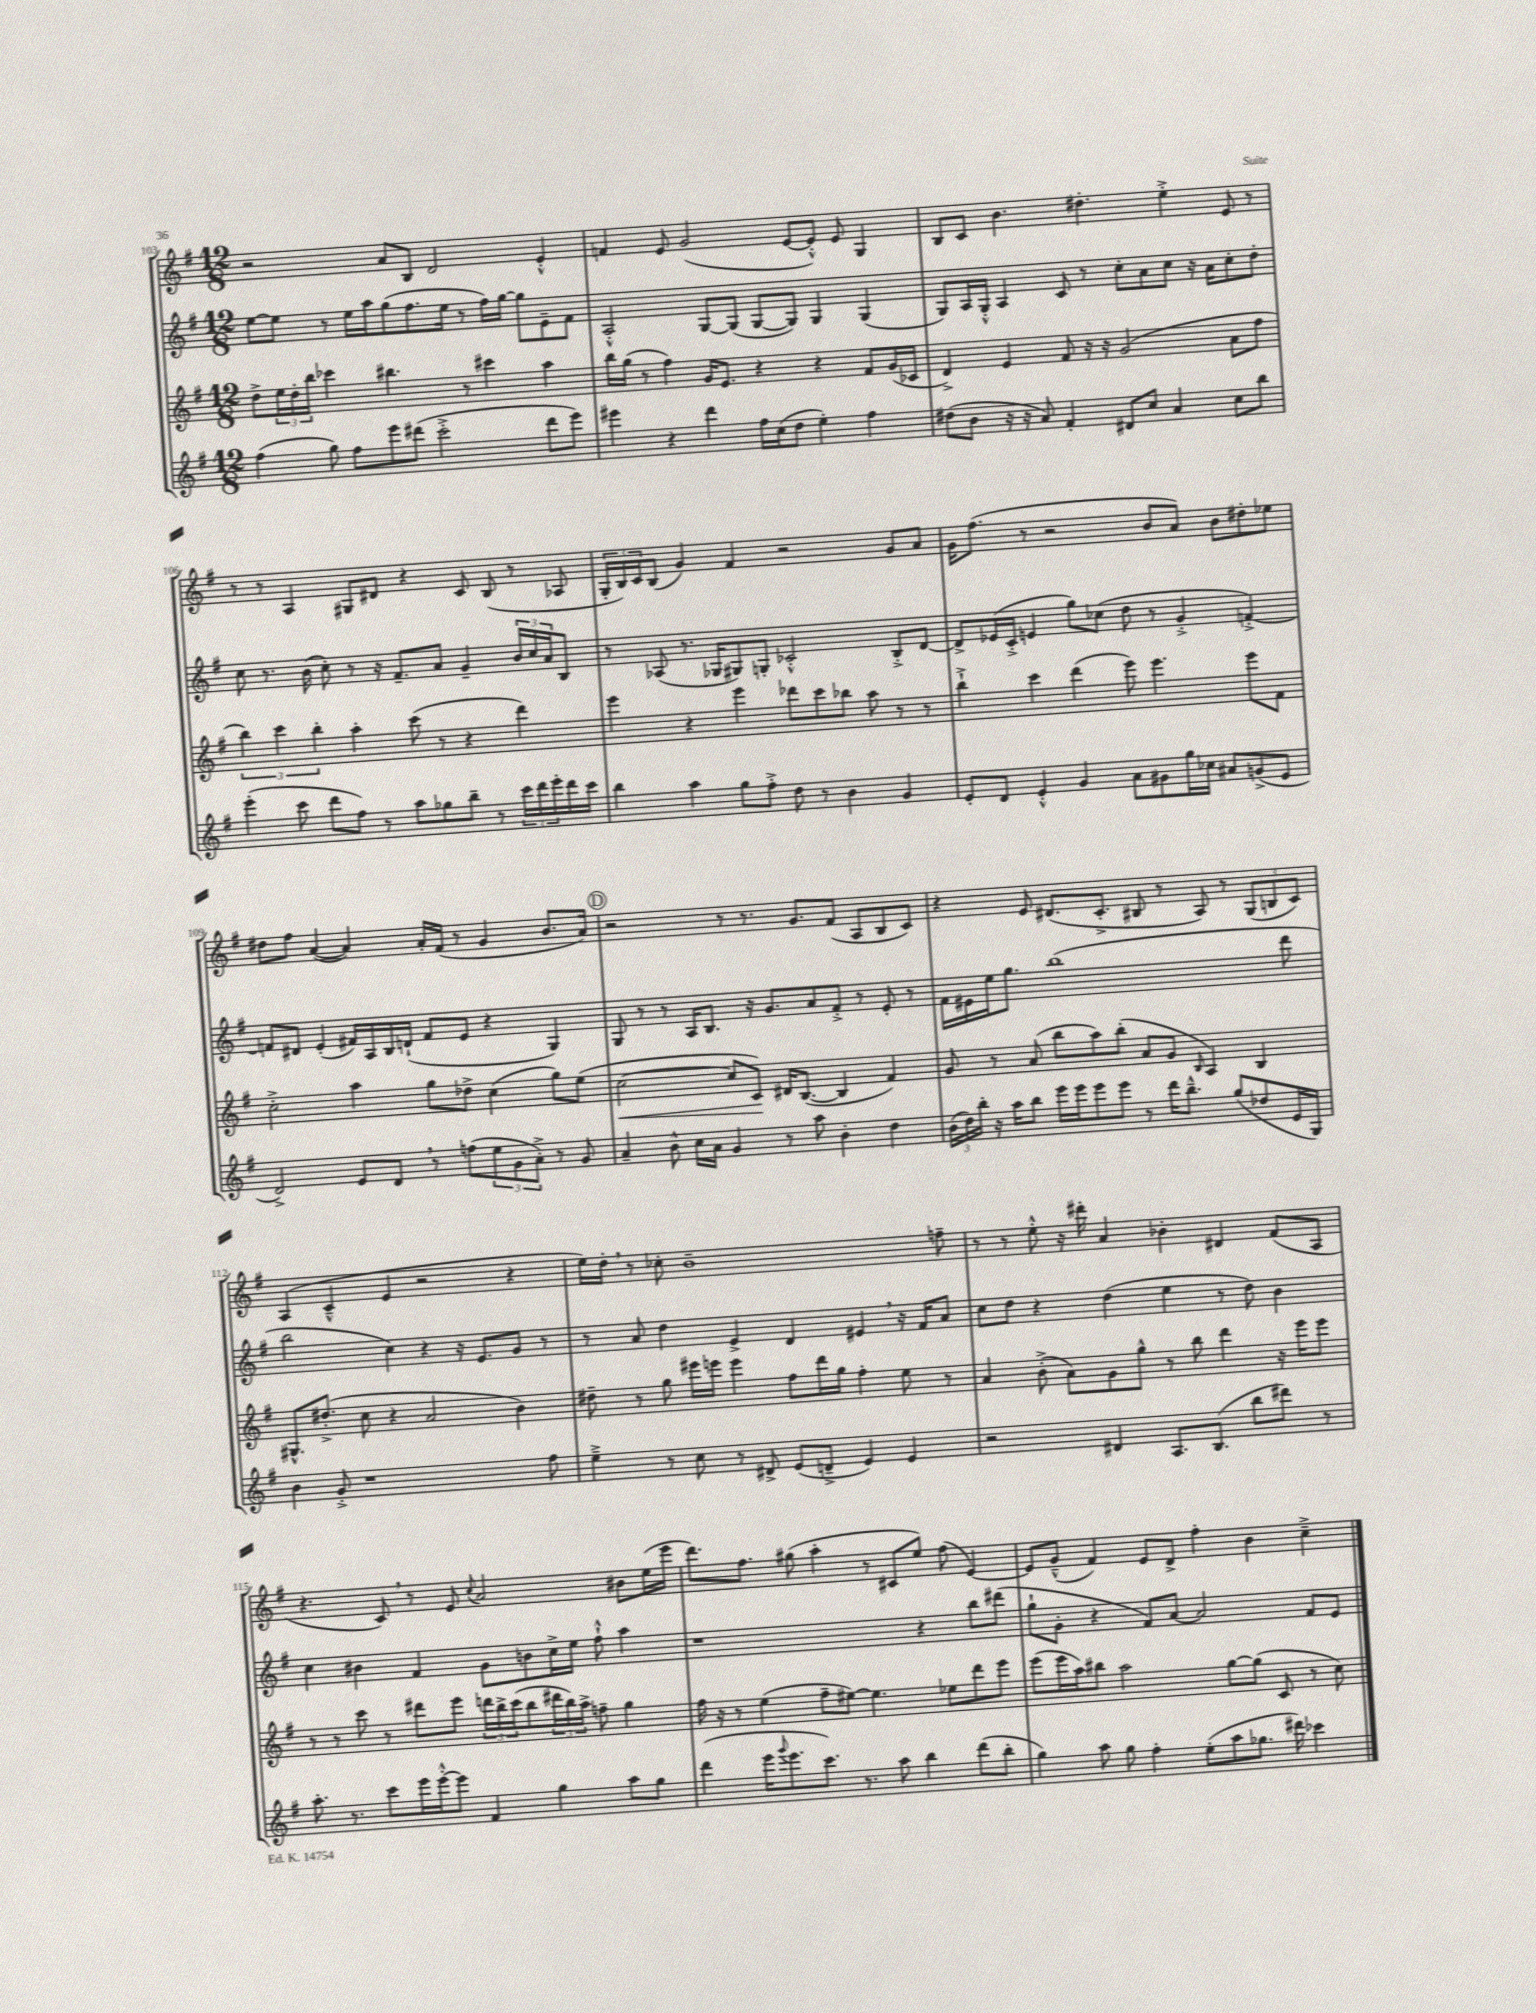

**kern	**kern	**kern	**kern
*staff4	*staff3	*staff2	*staff1
*clefG2	*clefG2	*clefG2	*clefG2
*k[f#]	*k[f#]	*k[f#]	*k[f#]
*M12/8	*M12/8	*M12/8	*M12/8
(4ff#\	8dd^\L	[8ee\L	2r
.	24ee\L	8ee\]J	.
.	24dd'\	.	.
.	24bb\JJ	.	.
8gg\)	4ccc-\	8r	.
8ff#\L	.	16ee\LL	.
.	.	16aa\J	.
8eee\	4.bb#\	(8gg\	8a/L
(8ddd#\J	.	8.ff#\	8B/J
2ccc'^\	.	.	2d/
.	.	16ee\Jk	.
.	8r	8r	.
.	4ccc#\	16ff#\LL)	.
.	.	[16gg\JJ	.
.	.	8gg\]L	.
8ddd#\L	4aa\	8e~\	4e'^^/
8eee\J)	.	8f#\J	.
=	=	=	=
4eee#\	16bb\LL	2A'^^/	4f/
.	(16gg\JJ	.	.
.	8r	.	.
4r	4ff#\)	.	8e/
.	.	.	(2g/
4ddd\	16g/LK	[8G/L	.
.	8.e/J	.	.
.	.	(8G/]J	.
16ff#\LL	4r	[8G/L	.
(16cc\J	.	.	.
8dd\J	.	8G/]J)	[8e/L
4ee'\)	4r	4G/	8e'^^/]J)
.	.	.	8e/
4ff#\	8f#/L	(4G/	4G/
.	(16g/L	.	.
.	16c-/JJ	.	.
=	=	=	=
(8dd#\L	4d^/)	8G/L)	8B/L
8b\J	.	16A/L	8c/J
.	.	16G'^^/JJ	.
16r	4e/	4A/	4.b\
16r	.	.	.
8a/)	.	.	.
4f#'/	8f#/	8c/	.
.	16r	8r	4.dd#'\
.	16r	.	.
8d#/L	(2g/	8cc'\L	.
8cc/J	.	8a\	.
4a/	.	8cc\J	4ee'^\
.	.	16r	.
.	.	16a\LK	.
8cc\L	8a\L	8cc'\	8e/
8bb\J	8ff#\J	8dd'\J	8r
=	=	=	=
(4eee'\	6bb\)	8cc\	8r
.	.	8.r	8r
.	6ccc\	.	.
8ccc\	.	.	4A/
.	.	(16b\	.
.	6bb'\	.	.
8ddd\L	.	8cc'\)	.
8ff#\J)	4aa'\	8r	8G#/L
8r	.	16r	8d#/J
.	.	8.f#~/L	.
8aa\L	(8ccc\	.	4r
8gg-\	8r	8a/J	.
8bb~\J	4r	4g~/	8c/
8r	.	.	(8B/
24ccc\LL	4ddd\)	24b/LL	8r
24ddd\	.	24cc/	.
24eee'\	.	24a/J	.
16ddd\	.	8B/J	8A-/
16ccc\JJ	.	.	.
=	=	=	=
4bb\	4eee\	8r	24G'/LL
.	.	.	24B/)
.	.	.	24c/J
.	.	(8A-/	(8B/J
4aa\	4r	8.r	4g/)
.	.	16G-/LK	.
8gg\L	4eee\	8G#/)	4f#/
8ff#'^\J	.	8G'/J	.
8dd\	8ddd-\L	2c-'^^/	2r
8r	8ccc\	.	.
4b\	8bb-\J	.	.
.	8aa\	.	.
4g/	8r	8B'^/L	8g/L
.	8r	[8d/J	8a/J
=	=	=	=
8e'/L	4bb`^\	8d^/]L	16g\LK
.	.	.	(8.ff#\J
8d/J	.	(16e-/L	.
.	.	16c'^/JJ	.
4e'^^/	4ccc\	4e/	8r
.	.	.	2r
4g/	(4ddd\	8gg\L)	.
.	.	(8cc-\J	.
8a\L	8eee\)	8dd\	.
8g#\	4.eee\	8r	8b/L
16gg\L	.	4g'^/	8a/J)
16cc-\JJ	.	.	.
8a#/L	.	.	8b\L
(8g^/	8eee\L	[4f'^/)	8dd#'\
8e/J	8f#\J	.	8ee-\J
=	=	=	=
2d^/)	2cc'^\	8f/]L	8dd#\L
.	.	8d#/J	8ff#\J
.	.	(4e'/	([4a/
8e/L	4aa\	16f#/LL)	4a/])
.	.	16A/	.
8d/J	.	16B/	.
.	.	(16d`/JJ	.
8r	8gg\L	8f#/L	16a'/LL
.	.	.	(16f#/JJ
(8ff\L	8dd-^\J	8e/J	8r
12ee\	(4cc\	4r	4g/
12g\	.	.	.
12a'^\J)	.	.	.
8r	8gg\L)	4G/)	8.b/L
8g/	(8ee\J	.	.
.	.	.	16a/Jk)
=	=	=	=
4a~/	[2cc\	8G/	2r
.	.	8r	.
8b^^\	.	8r	.
16cc\LL	.	16A/LK	.
16a\JJ	.	8.B/J	.
4g/	8cc/]L	.	8r
.	8c/J)	16r	8.r
.	.	8.g/L	.
8r	16d#/LK	.	.
.	([8.B/J	.	8.g/L
8aa\	.	8a/	.
4b'\	4B/]	8f#'^/J	(8f#/J
.	.	8r	8A/L
4dd\	4f#/)	8e'/	8B/
.	.	8r	8c/J)
=	=	=	=
(24b\LL	8g/	16f#\LL	4r
24dd\)	.	.	.
.	.	16e#\	.
24bb'\JJ	.	.	.
16r	8r	16ee\J	.
16aa\LK	.	8.gg\J	.
8bb\J	(8a/	.	8e/
16eee\LL	8bb\L	(1bb	(8.d#/L
16eee\J	.	.	.
8eee\	8aa\)	.	.
.	.	.	8.c'^/J
8eee\J	(8bb'\J	.	.
8r	8a/L	.	8B#/
16ddd\LK	8g/J	.	8r
8.bb~^^\J	.	.	.
.	16qqB/	.	.
.	4A/)	.	8A/)
(8gg/L	.	.	8r
8dd-/	4B/	.	(12G/L
.	.	.	12B/
16e/L	.	8ddd\	.
.	.	.	12c/J)
16G/JJ)	.	.	.
=	=	=	=
4b\	8.G#^^/L	2bb\	(4A/
.	(8.dd#'^/J	.	.
8g'^/	.	.	4c~^^/
1r	8cc\	.	.
.	4r	4cc\)	4e/
.	2a/	4r	2r
.	.	16r	.
.	.	8.e/L	.
.	4b\)	8g/J	4r
8ff#\	.	8r	.
=	=	=	=
4ee~^\	8dd#~\	8r	16ee\LL)
.	.	.	16dd'\JJ
.	8r	8a/	8r
8r	8gg\	4dd\	8cc-'\
8cc\	16eee#\LL	.	1b~
.	16eee\JJ	.	.
8r	4eee\	4e^/	.
8d#^/	.	.	.
(8e/L	8ff#\L	4d/	.
8d~^/J	16ddd\L	.	.
.	16gg\JJ	.	.
4e/)	4ff#'\	4e#/	.
4e/	8ee\	16r	.
.	.	16f#/LK	.
.	8r	8a/J	8ff~\
=	=	=	=
2r	4a/	8cc\L	8r
.	.	8dd\J	8r
.	(8b'^\	4r	8ee'^^\
.	8a\L)	.	16r
.	.	.	16ddd#'\
4d#/	8g\	(4dd\	4a/
.	8gg^^\J	.	.
8.A/L	8r	4ee\	4b-'\
.	8bb\	.	.
(8.B/J	.	.	.
.	4ddd\	8r	4d#/
8bb\L	.	8dd\)	.
8ddd#\J)	16r	4b\	(8f#/L
.	16eee\LK	.	.
8r	8eee\J	.	8A/J
=	=	=	=
8.aa'\	8r	4cc\	4.r
.	8r	.	.
8.r	.	.	.
.	8ccc\	4b#\	.
8ccc\L	8r	.	8c/)
16eee\L	8ddd#\L	4f#/	8r
[16eee'^^\J	.	.	.
8eee\]J	8eee\J	.	8e/
.	.	.	8qqcc/
4f#/	24ddd\LL	8g\L	2a/
.	24bb^\	.	.
.	(24ccc\J	.	.
.	8bb\	8b\	.
4gg\	24ddd#\L	16cc^\L	.
.	24bb\)	.	.
.	.	16ee\JJ	.
.	24aa^\JJ	.	.
.	8ff~\	8ff#`^^\	.
8aa\L	4gg\	4aa\	8b#\L
8gg\J	.	.	(16ee\L
.	.	.	16eee\JJ
=	=	=	=
(4ddd\	16ff#\	1r	8.ddd\L)
.	16r	.	.
.	8r	.	.
.	.	.	8.ff#\J
16eee\LK	(4ee\	.	.
8qqggg/	.	.	.
8.eee\	.	.	.
.	.	.	(8gg#\
8.ccc\J)	8ff#~\L	.	4aa'\
.	[8ee#\J)	.	.
8.r	.	.	.
.	4.ee#\]	.	8r
8aa\	.	.	8c#/L
4bb\	.	4r	8ee/J)
.	8ee-\L	.	(8ff#\
(8ddd\L	8ddd\	8bb\L	[4e/)
8bb'\J	8eee\J	(8ddd#\J	.
=	=	=	=
4gg\)	(8eee\L	8gg`\L	8e/]L
.	16eee\L	8g'\J	(8g~^^/J
.	16aa\J)	.	.
8aa\	8bb#\J	4r	4f#/)
8gg\	2aa\	.	.
4ff#'\	.	8f#/L)	8e/L
.	.	[8a/J	8d^/J
(8ee'\L	.	2a/]	4ff#'\
8aa\	[8gg\L	.	.
8.gg-\J	(8gg\]J	.	4b\
.	8c/	.	.
16ddd#\)	.	.	.
4ccc-\	8r	8f#/L	4cc~^\
.	8cc\)	8e/J	.
==	==	==	==
*-	*-	*-	*-
